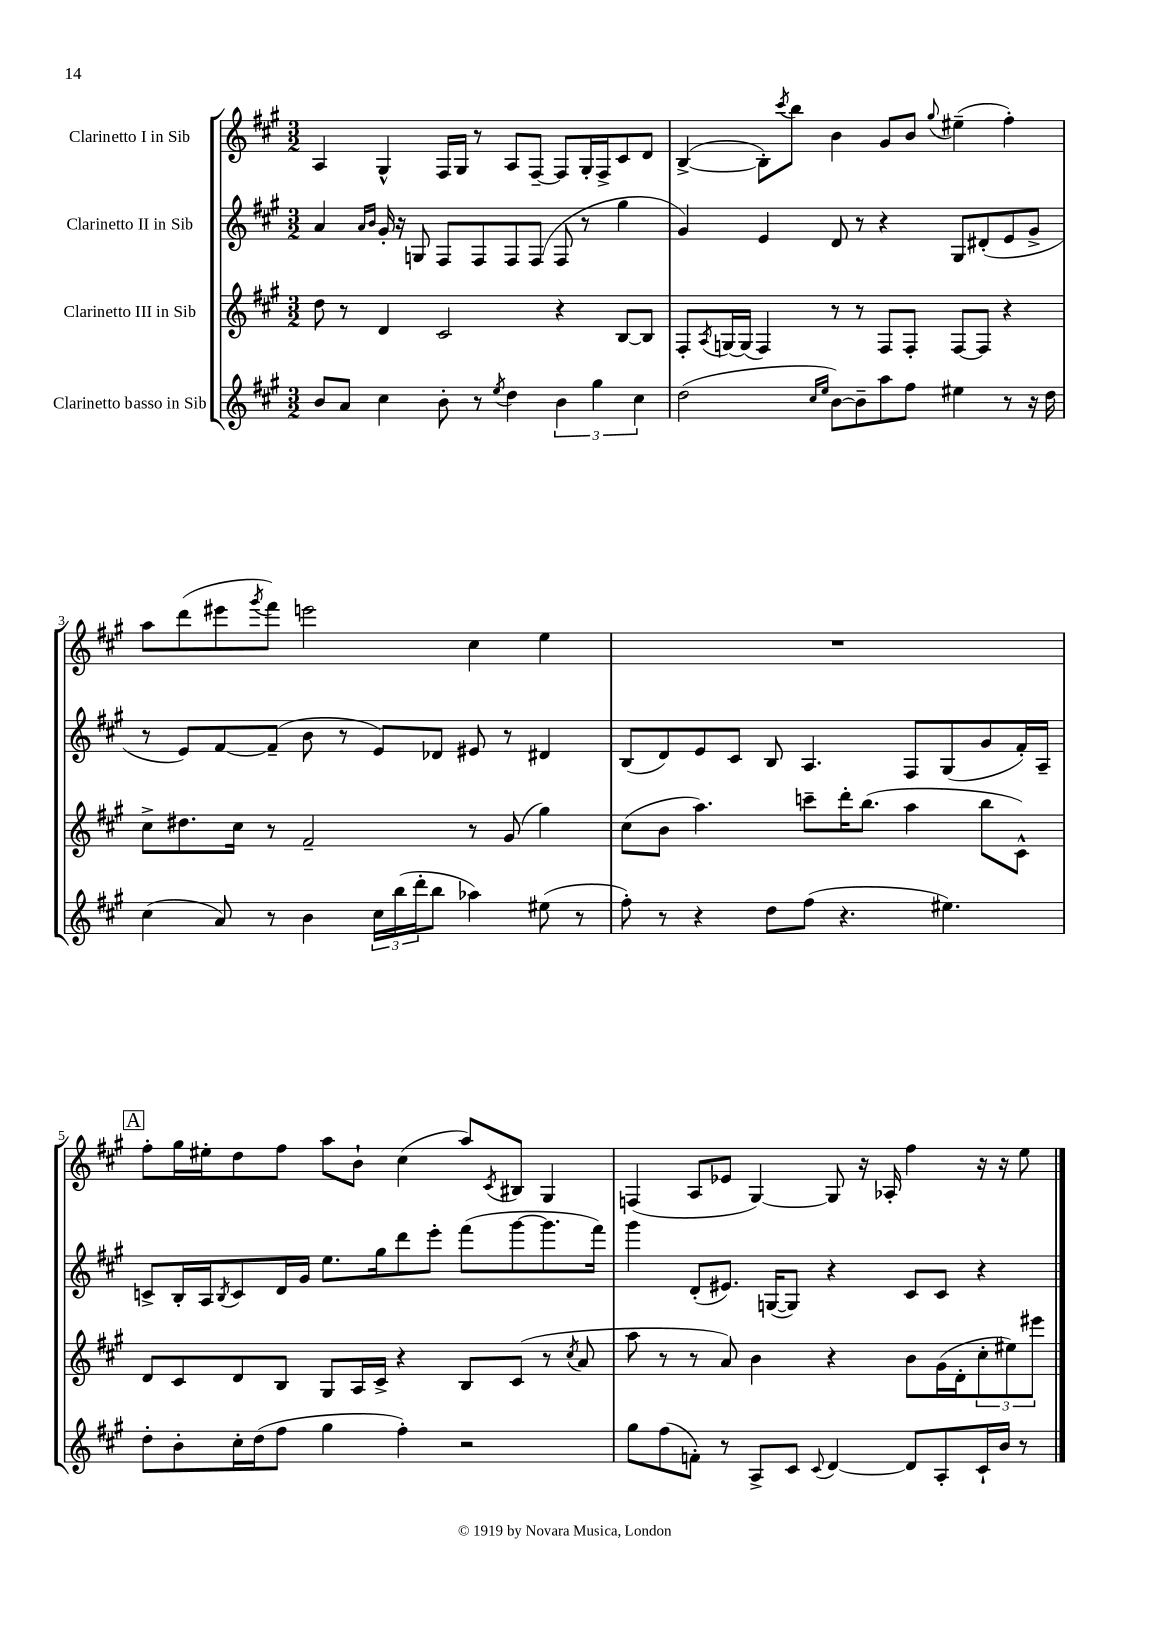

**kern	**kern	**kern	**kern
*staff4	*staff3	*staff2	*staff1
*clefG2	*clefG2	*clefG2	*clefG2
*k[f#c#g#]	*k[f#c#g#]	*k[f#c#g#]	*k[f#c#g#]
*M3/2	*M3/2	*M3/2	*M3/2
8b/L	8dd\	4a/	4A/
8a/J	8r	.	.
.	.	16qqa/LL	.
.	.	16qqb/JJ	.
4cc#\	4d/	16g#'/	4G#^^/
.	.	16r	.
.	.	8G/	.
8b'\	2c#/	8F#/L	16F#/LL
.	.	.	16G#/JJ
8r	.	8F#/	8r
8qee/	.	.	.
4dd\	.	8F#/	8A/L
.	.	(8F#/J	[8F#~/J
6b\	4r	8F#/	8F#/]L
.	.	8r	16G#'/L
6gg#\	.	.	.
.	.	.	16F#^/J
.	[8B/L	4gg#\	8c#/
6cc#\	.	.	.
.	8B/]J	.	8d/J
=	=	=	=
(2dd\	8F#'/L	4g#/)	([4B^/
.	8qA/	.	.
.	[16G/L	.	.
.	(16G/]JJ	.	.
.	4F#/)	4e/	8B'\]L)
.	.	.	8qccc#/
.	.	.	8bb\J
16qqcc#/LL	.	.	.
16qqee/JJ	.	.	.
[8b\L)	8r	8d/	4b\
8b~\]	8r	8r	.
8aa\	8F#/L	4r	8g#/L
8ff#\J	8F#'/J	.	8b/J
.	.	.	8qqgg#/
4ee#\	[8F#/L	8G#/L	(4ee#~\
.	8F#/]J	(8d#'/	.
8r	4r	8e/	4ff#'\)
16r	.	8g#^/J	.
16dd\	.	.	.
=	=	=	=
(4cc#\	8cc#^\L	8r	8aa\L
.	8.dd#\	8e/L)	(8ddd\
8a/)	.	[8f#/	8eee#\
.	16cc#\Jk	.	.
.	.	.	8qggg#/
8r	8r	(8f#~/]J	8fff#\J)
4b\	2f#~/	8b\	2eee\
.	.	8r	.
24cc#\LL	.	8e/L)	.
(24bb\	.	.	.
24ddd'\J	.	.	.
8bb\J	.	8d-/J	.
4aa-\)	8r	8e#/	4cc#\
.	(8g#/	8r	.
(8ee#\	4gg#\)	4d#/	4ee\
8r	.	.	.
=	=	=	=
8ff#'\)	(8cc#\L	(8B/L	1.r
8r	8b\J	8d/)	.
4r	4.aa\)	8e/	.
.	.	8c#/J	.
8dd\L	.	8B/	.
(8ff#\J	8ccc~\L	4.A/	.
4.r	16ddd'\K	.	.
.	(8.bb\J	.	.
.	4aa\	8F#/L	.
4.ee#\)	.	(8G#/	.
.	8bb\L	8g#/	.
.	8c#^^\J)	16f#'/L)	.
.	.	16A~/JJ	.
=	=	=	=
8dd'\L	8d/L	8c^/L	8ff#'\L
8b'\	8c#/	16B'/L	16gg#\L
.	.	16A/J	16ee#'\J
.	.	8qB/	.
16cc#'\L	8d/	8c/	8dd\
(16dd\J	.	.	.
8ff#\J	8B/J	16d/L	8ff#\J
.	.	16g#/JJ	.
4gg#\	8G#/L	8.ee\L	8aa\L
.	16A/L	.	8b`\J
.	16c#^/JJ	16gg#\k	.
4ff#'\)	4r	8ddd\	(4cc#\
.	.	8eee'\J	.
2r	8B/L	(8fff#\L	8aa/L)
.	.	.	8qc#/
.	(8c#/J	[8ggg#\	8B#/J
.	8r	8.ggg#\]	4G#/
.	8qcc#/	.	.
.	8a/	.	.
.	.	16fff#\Jk)	.
=	=	=	=
8gg#\L	8aa\	4ggg#\	(4F/
(8ff#\	8r	.	.
8f'\J)	8r	(8d'/L	8A/L
8r	8a/)	8.e#/J)	8e-/J
8A^/L	4b\	.	[4G#/)
.	.	([16G/LK	.
8c#/J	.	8G/]J)	.
8qqc#/	.	.	.
[4d/	4r	4r	8G#/]
.	.	.	16r
.	.	.	16A-'/
8d/]L	8b\L	8c#/L	4ff#\
8A'/	(16g#\L	8c#/J	.
.	16d'\J	.	.
16c#`/L	12cc#'\	4r	16r
16b/JJ	.	.	16r
.	12ee#\)	.	.
8r	.	.	8ee\
.	12eee#\J	.	.
==	==	==	==
*-	*-	*-	*-
